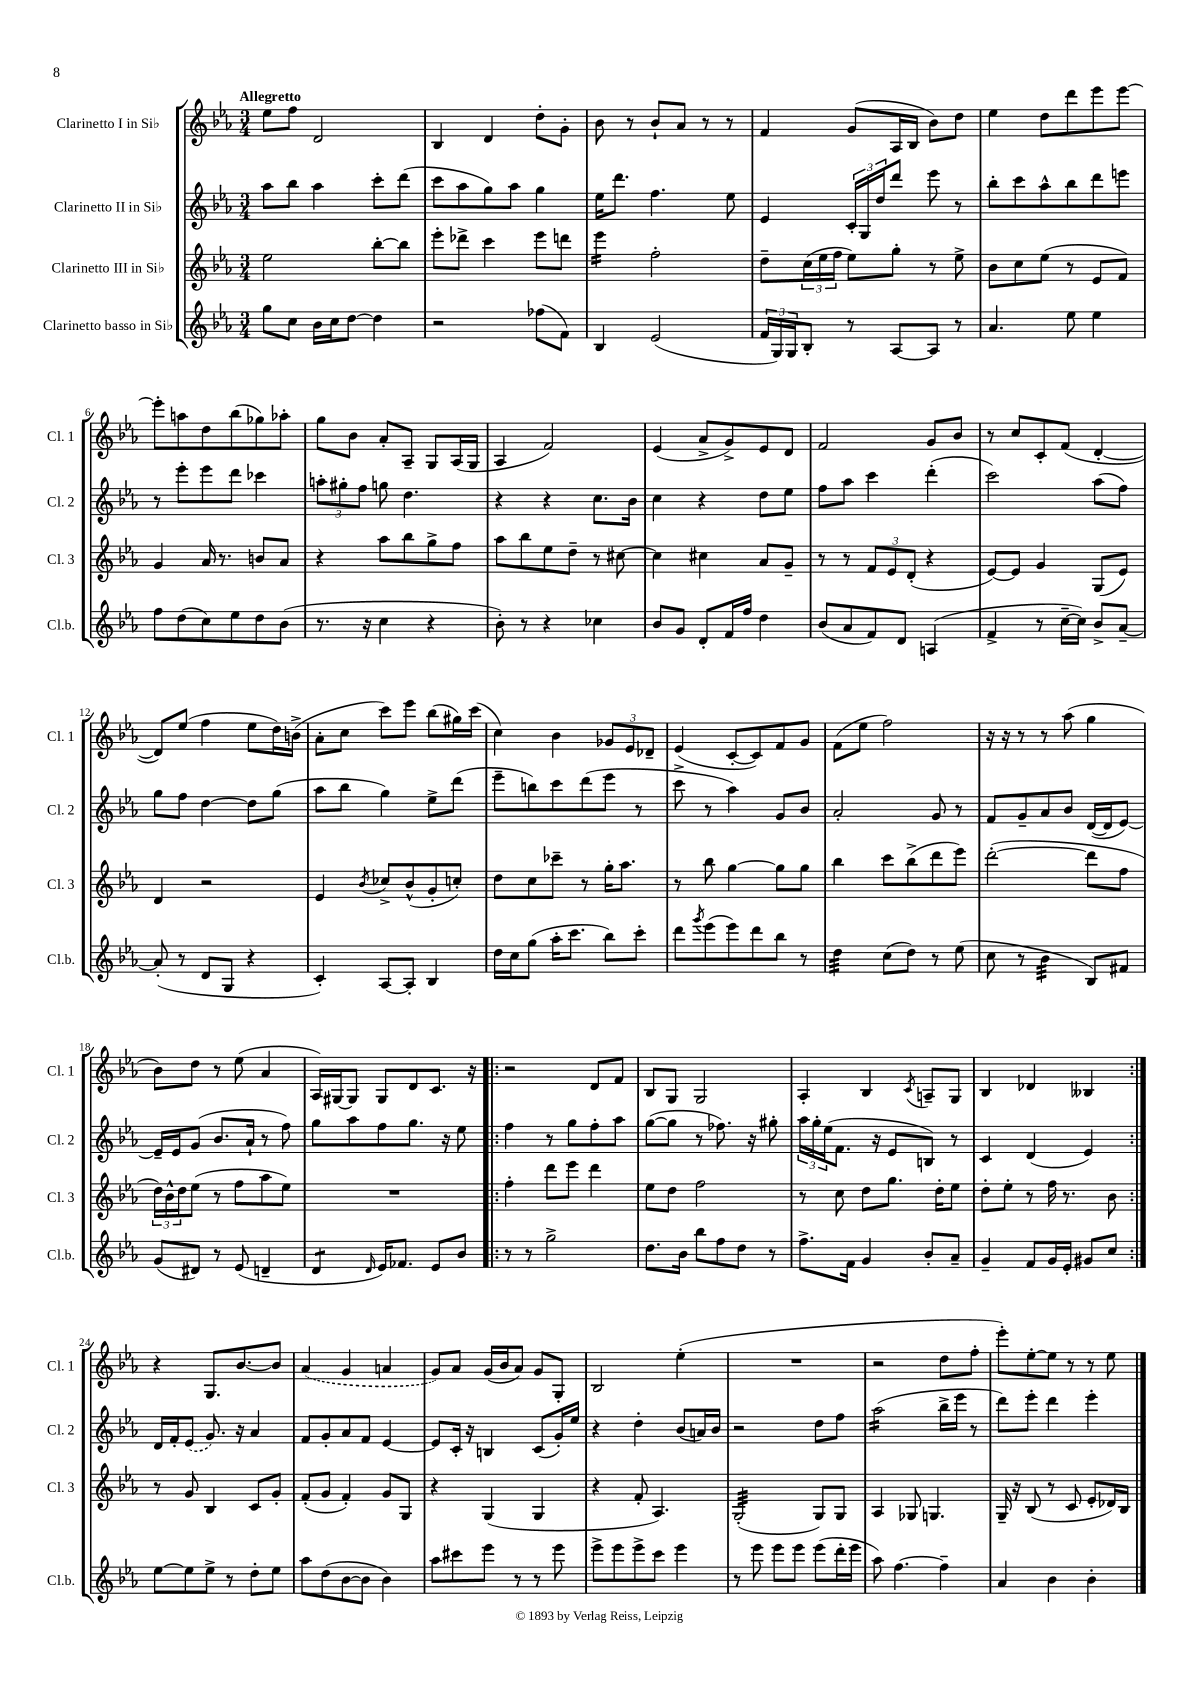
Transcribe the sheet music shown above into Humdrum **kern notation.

**kern	**kern	**kern	**kern
*staff4	*staff3	*staff2	*staff1
*clefG2	*clefG2	*clefG2	*clefG2
*k[b-e-a-]	*k[b-e-a-]	*k[b-e-a-]	*k[b-e-a-]
*M3/4	*M3/4	*M3/4	*M3/4
8gg	2ee-	8aa-	8ee-
8cc	.	8bb-	8ff
16b-	.	4aa-	2d
16cc	.	.	.
[8dd	.	.	.
4dd]	[8bb-'	8ccc'	.
.	8bb-]	(8ddd	.
=	=	=	=
2r	8eee-'	8ccc	4B-
.	8ddd-^	8aa-	.
.	4ccc	8gg)	4d
.	.	8aa-	.
(8ff-	8eee-	4gg	8dd'
8f)	8ddd	.	8g'
=	=	=	=
4B-	4eee-	16ee-	8b-
.	.	8.ddd	.
.	.	.	8r
(2e-	2ff'	4.ff	8b-`
.	.	.	8a-
.	.	.	8r
.	.	8ee-	8r
=	=	=	=
24f	8dd~	4e-	4f
24G)	.	.	.
24G	.	.	.
8B-'	(24cc	.	.
.	24ee-	.	.
.	24ff	.	.
8r	8ee-)	24c'	(8g
.	.	24G	.
.	.	24dd	.
[8A-	8gg'	8ddd	16A-
.	.	.	16B-
8A-]	8r	8eee-	8b-)
8r	8ee-^	8r	8dd
=	=	=	=
4.a-	8b-	8bb-'	4ee-
.	8cc	8ccc	.
.	(8ee-	8aa-^^	8dd
8ee-	8r	8bb-	8ddd
4ee-	8e-	8ddd	8eee-
.	8f)	8eee	[8eee-
=	=	=	=
8ff	4g	8r	8eee-']
(8dd	.	8eee-'	8aa
8cc)	16a-	8eee-	8dd
.	8.r	.	.
8ee-	.	8ddd	(8bb-
8dd	8b	4ccc-	8gg-)
(8b-	8a-	.	8aa-'
=	=	=	=
8.r	4r	12aa'	8gg
.	.	12gg#'	.
.	.	.	8b-
.	.	12ff	.
16r	.	.	.
4cc	8aa-	8gg	8a-'
.	8bb-	4.dd	8A-~
4r	8gg^	.	8G
.	8ff	.	(16A-
.	.	.	16G
=	=	=	=
8b-')	8aa-	4r	4A-
8r	8bb-	.	.
4r	8ee-	4r	2f)
.	8dd~	.	.
4cc-	8r	8.cc	.
.	[8cc#	.	.
.	.	16b-	.
=	=	=	=
8b-	4cc#]	4cc	(4e-
8g	.	.	.
8d'	4cc#	4r	8a-^
16f	.	.	8g^)
16ff	.	.	.
4dd	8a-	8dd	8e-
.	8g~	8ee-	8d
=	=	=	=
(8b-	8r	8ff	2f
8a-	8r	8aa-	.
8f)	12f	4ccc	.
.	12e-	.	.
8d	.	.	.
.	(12d'	.	.
(4A	4r	(4ddd'	8g
.	.	.	8b-
=	=	=	=
4f^	[8e-)	2ccc)	8r
.	8e-]	.	8cc
8r	4g	.	8c'
[16cc~	.	.	(8f
16cc])	.	.	.
8b-^	(8G	(8aa-	[4d'
[8a-~	8e-)	8ff)	.
=	=	=	=
(8a-']	4d	8gg	8d])
8r	.	8ff	(8ee-
8d	2r	[4dd	4ff
8G	.	.	.
4r	.	8dd]	8ee-
.	.	(8gg	16dd)
.	.	.	(16b^
=	=	=	=
4c')	4e-	8aa-	8a-'
.	.	8bb-	8cc
.	8qb-	.	.
[8A-	8cc-^	4gg)	8ccc)
8A-']	(8b-^^	.	8eee-
4B-	8g'	8ee-^	(8bb-
.	8cc')	(8ddd	16gg#)
.	.	.	(16ccc
=	=	=	=
16dd	8dd	8eee-~	4cc)
16cc	.	.	.
(8gg	8cc	8bb)	.
16aa-'	8ccc-~	8ccc	4b-
8.ccc	.	.	.
.	8r	(8ddd	.
8bb-)	16gg'	8eee-	12g-
.	8.aa-	.	.
.	.	.	12e-
8ccc'	.	8r	.
.	.	.	12d-~
=	=	=	=
8ddd	8r	8ccc^	(4e-
8qggg	.	.	.
(8eee-	8bb-	8r	.
8eee-)	[4gg	4aa-)	[8c'
8ddd	.	.	8c])
8bb-	8gg]	8g	8f
8r	8gg	8b-	8g
=	=	=	=
4dd	4bb-	2a-'	(8f
.	.	.	8ee-
(8cc	8ccc	.	2ff)
8dd)	(8bb-^	.	.
8r	8ddd	8g	.
(8ee-	8eee-)	8r	.
=	=	=	=
8cc	([2ddd'	8f	16r
.	.	.	16r
8r	.	8g~	8r
4b-	.	8a-	8r
.	.	8b-	(8aa-
8B-)	8ddd]	([16d	4gg
.	.	16d]	.
8f#	8ff	[8e-)	.
=	=	=	=
(8g	24dd)	16e-~]	8b-)
.	24b-^^	.	.
.	.	16e-	.
.	24dd	.	.
8d#)	(8ee-	(8g	8dd
8r	8r	8.b-	8r
(8e-	8ff	.	(8ee-
.	.	16a-`	.
4d~	8aa-	8r	4a-
.	8ee-)	8ff)	.
=	=	=	=
4d	2.r	8gg	16A-)
.	.	.	[16G#
.	.	8aa-	8G#]
16qqd	.	.	.
16e-)	.	8ff	8G#
8.f-	.	.	.
.	.	8.gg	8d
8e-	.	.	8.c
.	.	16r	.
8b-	.	8ee-	.
.	.	.	16r
=!|:	=!|:	=!|:	=!|:
8r	4ff'	4ff	2r
8r	.	.	.
2gg^	8ddd	8r	.
.	8eee-	8gg	.
.	4ddd	8ff'	8d
.	.	8aa-	8f
=	=	=	=
8.dd	8ee-	([8gg	8B-
.	8dd	8gg]	8G
16b-	.	.	.
8bb-	2ff	8r	2G
8ff	.	8.ff-)	.
8dd	.	.	.
.	.	16r	.
8r	.	8gg#'	.
=	=	=	=
8.ff^	8r	24aa-	4A-'
.	.	24gg'	.
.	.	(24ee-	.
.	8cc	8.f	.
16f	.	.	.
4g	8dd	.	4B-
.	.	16r	.
.	8.gg	8e-	.
.	.	.	8qc
8b-'	.	8B)	8A~
.	16dd'	.	.
8a-~	8ee-	8r	8G
=	=	=	=
4g~	8dd'	4c	4B-
.	8ee-'	.	.
8f	8r	(4d	4d-
16g	16ff	.	.
16e-'	8.r	.	.
8g#	.	4e-)	4B--
8cc	8b-	.	.
=:|!	=:|!	=:|!	=:|!
[8ee-	8r	16d	4r
.	.	16f'	.
8ee-]	8g	(8e-	.
8ee-^	4B-	8.g)	8.G
8r	.	.	.
.	.	16r	[8.b-
8dd'	8c	4a-	.
8ee-	8g'	.	8b-]
=	=	=	=
8aa-	(8f'	8f	(4a-
(8dd	8g	8g'	.
[8b-	4f')	8a-	4g
8b-]	.	8f	.
4b-)	8g	[4e-	4a
.	8G	.	.
=	=	=	=
8aa-	4r	8e-]	8g)
8ccc#	.	16c'	8a-
.	.	16r	.
8eee-	(4G	4B	(16g
.	.	.	16b-
8r	.	.	8a-)
8r	4G	(8c	8g
8eee-	.	16g')	8G'
.	.	16ee-	.
=	=	=	=
8eee-^	4r	4r	2B-
8eee-	.	.	.
8eee-^	8f'	4dd'	.
8ccc	4.A-)	.	.
4eee-	.	(8b-	(4ee-'
.	.	16a)	.
.	.	16b-	.
=	=	=	=
8r	(2G'	2r	2.r
8eee-	.	.	.
8eee-	.	.	.
8eee-	.	.	.
(8eee-	8G)	8dd	.
16ddd'	8G	8ff	.
16eee-	.	.	.
=	=	=	=
8aa-)	4A-	(2aa-	2r
[4.ff	.	.	.
.	8G-	.	.
.	4.G	.	.
4ff~]	.	16bb-^	8dd
.	.	16eee-	.
.	.	8r	8ff'
=	=	=	=
4a-	16G~	8ddd)	8eee-')
.	16r	.	.
.	(8B-	8eee-'	[8ee-'
4b-	8r	4ddd	8ee-]
.	8c	.	8r
4b-'	8e-'	4eee-'	8r
.	16d-)	.	8ee-
.	16B-	.	.
==	==	==	==
*-	*-	*-	*-
